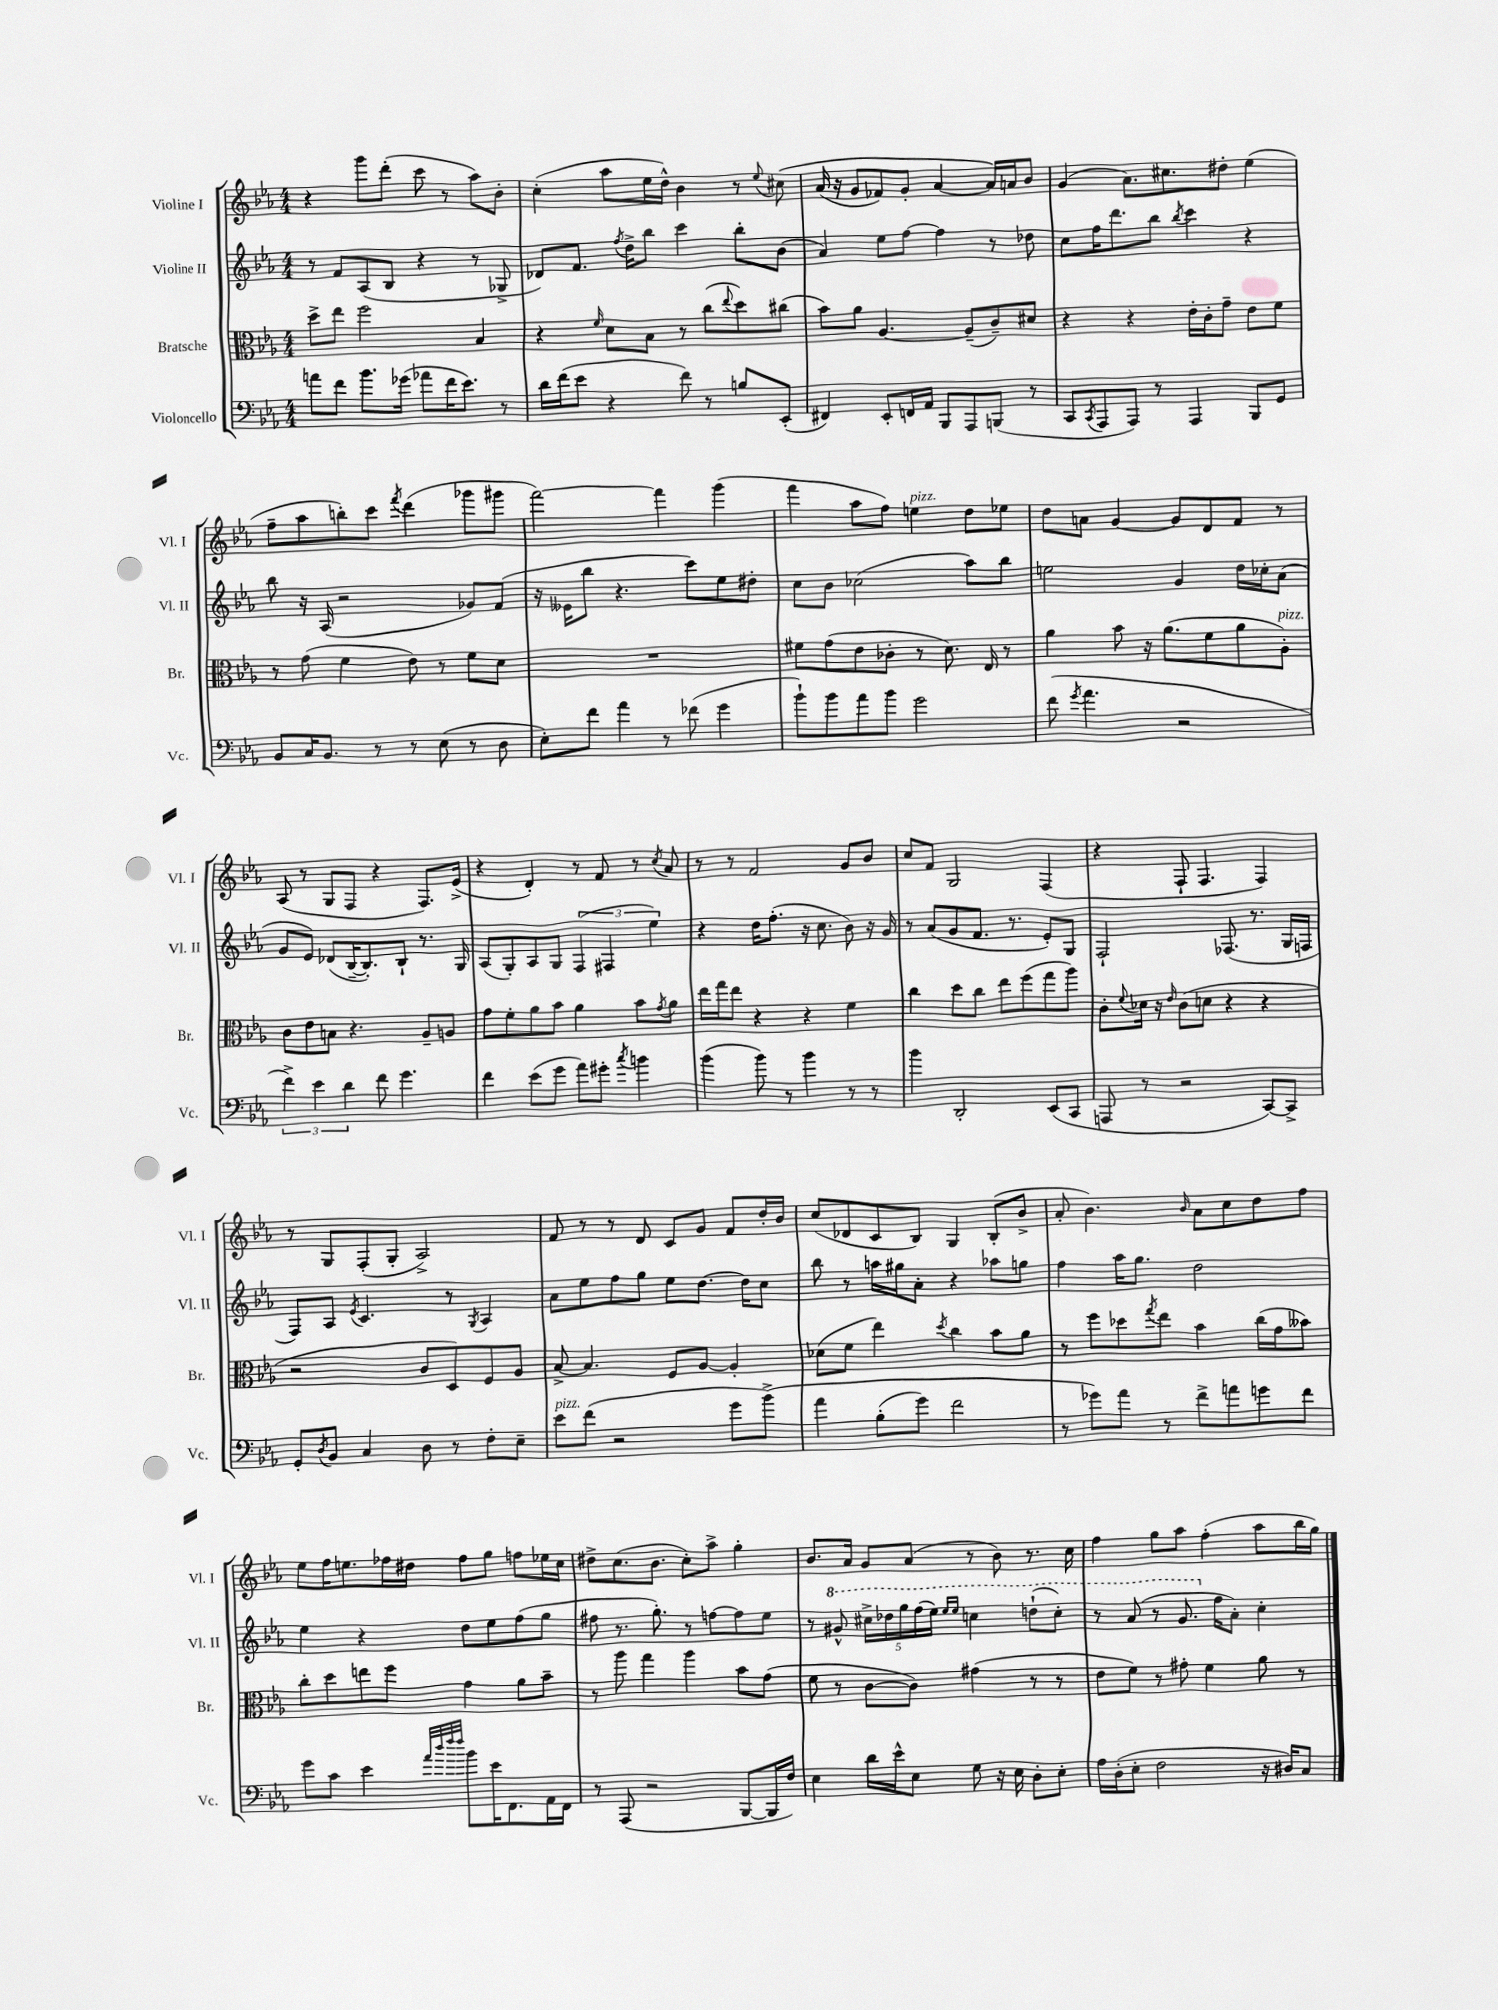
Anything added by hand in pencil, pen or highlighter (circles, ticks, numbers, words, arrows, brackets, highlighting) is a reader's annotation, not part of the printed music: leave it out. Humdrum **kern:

**kern	**kern	**kern	**kern
*staff4	*staff3	*staff2	*staff1
*clefF4	*clefC3	*clefG2	*clefG2
*k[b-e-a-]	*k[b-e-a-]	*k[b-e-a-]	*k[b-e-a-]
*M4/4	*M4/4	*M4/4	*M4/4
8a\L	8dd^\L	8r	4r
8f\J	8ee-\J	8f/L	.
8.b-\L	2ff\	(8A-/	8ggg\L
.	.	8B-/J	(8ddd'\J
(16g-\Jk	.	.	.
8a-\L	.	4r	8ccc\
16f\K	.	.	8r
8.e-\J)	.	.	.
.	4B-/	8r	8aa-\L)
8r	.	8G-^/	8b-'\J
=	=	=	=
16d\LL	4r	8d-/L)	(4cc'\
(16f\J	.	.	.
8e-\J	.	8.f/J	.
.	16qqf/	.	.
4r	8d\L	.	8aa-\L
.	.	8qff/	.
.	.	16dd^\LK	.
.	8B-\J	8bb-\J	16ee-\L
.	.	.	16dd^^\JJ)
8f\)	8r	4ccc\	4b-\
8r	(8cc\L	.	.
.	8qqee-/	.	.
8B/L	8dd\)	8bb-'\L	8r
.	.	.	8qqee-/
(8EE-'/J	(8cc#\J	(8b-\J	&(8cc#\
=	=	=	=
4FF#/)	8b-\L)	4a-/)	(16a-/
.	.	.	16r
.	8a-\J	.	8g/L
8EE-'/L	[4.A-/	8ee-\L	8f-/)
16FF/L	.	[8ff\J	8g'/J
16AA-/JJ	.	.	.
8BBB-/L	.	4ff\]	[4a-/
8AAA-/	(8A-~/]L	.	.
(8BBB/J	8c~/)	8r	16a-/]LL&)
.	.	.	16a/J
8r	8d#/J	8dd-\	8b-/J
=	=	=	=
8CC/L	4r	8cc\L	(4g/
8qCC/	.	.	.
8AAA-/	.	16ff\K	.
.	.	8.ddd\	.
8AAA-/J)	4r	.	8.a-\L)
8r	.	8bb-\J	.
.	.	.	8.cc#\
.	.	8qbb-/	.
4AAA-/	16e-'\LL	4ccc\	.
.	16c'\J	.	.
.	8g~\J	.	8dd#'\J
8BBB-/L	8e-\L	4r	(4ee-\
8GG/J	8f\J	.	.
=	=	=	=
8BB-/L	8r	8bb-\	8ff~\L
16C/K	(8g\	16r	8aa-\
8.BB-/J	.	(16A-/	.
.	4f\	2r	8bb'\)
8r	.	.	8ccc\J
.	.	.	8qfff/
8r	8e-\)	.	(4ddd\
(8E-\	8r	.	.
8r	8f\L	8g-/L)	8ggg-\L
8D\	8d\J	(8f/J	8ggg#\J
=	=	=	=
8E-'\L)	1r	16r	[2fff\)
.	.	16e--\LK	.
8f\J	.	8bb-\J	.
4a-\	.	4.r	.
8r	.	.	4fff\]
(8f-\	.	8ccc\L)	.
4g\	.	8ee-\	(4ggg\
.	.	8dd#'\J	.
=	=	=	=
8b-`\L)	8f#\L	8cc\L	4fff\
8b-\	(8g\	8b-\J	.
8a-\	8e-\	(2cc-\	8aa-\L
8b-\J	8c-'\J	.	8ff\J)
2g\	8r	.	4ee\
.	8.d\)	.	.
.	.	8aa-\L)	8dd\L
.	16E-/	.	.
.	8r	8bb-\J	8ee-\J
=	=	=	=
(8f\	4a-\	2ee\	8dd\L
8qg/	.	.	.
4.a-\	.	.	8a\J
.	8b-\	.	[4g/
.	16r	.	.
.	(8.a-\L	.	.
2r	.	4g/	8g/]L
.	8f\	.	8d/
.	8a-\	16dd\LL	8f/J
.	.	16cc-'\J	.
.	8A-'\J)	(8a-\J	8r
=	=	=	=
6f^\)	8c\L	8g/L	(8A-/
.	8e-\	8e-/J)	8r
6e-\	.	.	.
.	8B\J	(8d-/L	8G/L
6d\	.	.	.
.	4.r	[16B-~/K	8F/J
.	.	8.B-'/])	.
8f\	.	.	4r
4.g\	.	8B-`/J	.
.	8A-~/L	8.r	8.F/L)
.	8A/J	.	.
.	.	16G/	(16e-^/Jk
=	=	=	=
4f\	8g\L	(8A-/L	4r
.	8f'\	8G'/)	.
(8e-\L	8a-\	8A-/	4d'/)
8g\J	8b-\J	8G/J	.
8a-\L)	4a-\	(6F/	8r
8g#'\J	.	.	8f/
.	.	6F#/	.
8qcc/	.	.	.
4b\	8b-\L	.	8r
.	.	6ee-\)	.
.	8qg/	.	8qcc/
.	8a-\J	.	8a-/
=	=	=	=
(4b-\	16ee-\LL	4r	8r
.	16gg\J	.	.
.	8ee-\J	.	8r
8b-\)	4r	16dd\LK	2f/
.	.	(8.ff'\J	.
8r	.	.	.
4b-\	4r	16r	.
.	.	8.cc\	.
8r	4f\	8b-\)	8g/L
8r	.	16r	8b-/J
.	.	16g/	.
=	=	=	=
4b-\	4cc\	8r	8cc/L
.	.	(8a-/L	8f/J
2DD'/	8dd\L	8g/	2G/
.	8cc\J	8.f/J	.
.	8ee-\L	.	.
.	.	8.r	.
.	(8ff\	.	.
(8EE-/L	8gg\	8e-'/L)	(4F/
8CC/J	8aa-\J)	8G/J	.
=	=	=	=
8AAA/	8c'\L	2F`/	4r
.	8qqf/	.	.
8r	16d-\Jk	.	.
.	16r	.	.
.	16qqe-/	.	.
2r	(8c\L	.	8F`/
.	8d\J	.	4.F/
.	4r	(8.F-/	.
.	.	8.r	.
[8CC/L)	4r	.	4F/)
8CC^/]J	.	16G/LL	.
.	.	16F/JJ	.
=	=	=	=
8GG'/L	2r	8F/L)	8r
8qD/	.	.	.
8BB-/J	.	8A-/J	8G/L
.	.	8qe-/	.
4C/	.	4.c/	(8F'/
.	.	.	8G'/J
8D\	8c/L	.	2A-^/)
8r	8D/)	8r	.
.	.	8qG/	.
8F'\L	8F/	4A-/	.
8E-~\J	8A-/J	.	.
=	=	=	=
8e-\L	[8B-^/	8a-\L	8f/
(8f\J	4.B-/]	8ee-\	8r
2r	.	8ff\	8r
.	.	8gg\J	8d/
.	8F/L	8ee-\L	8c/L
.	[8A-/J	[8.dd\J	8g/J
8g\L	4A-'/]	.	8f/L
.	.	16dd\]LK	.
&(8b-^\J)	.	8cc\J	16dd'/L
.	.	.	16b-/JJ
=	=	=	=
4a-\	(8d-\L	8bb-\	(8cc/L
.	8f\J	8r	8d-/
(8B-'\L	4ee-\)	16aa\LL	8c/
.	.	16gg#\J	.
8g\J)	.	8a-'\J	8B-/J)
.	8qdd/	.	.
2f\	4cc\	4r	4G/
.	8b-\L	8aa-\L	(8B-'/L
.	8a-\J	8gg\J	8b-^/J
=	=	=	=
8r	8r	4ff\	8a-'/
8g-\L&)	8ff\L	.	4.b-\)
8a-\J	8dd-\	16aa-\LK	.
.	.	8.gg\J	.
.	8qgg/	.	.
8r	8ee-\J	.	.
.	.	.	16qqb-/
8f^\L	4b-\	2dd\	8a-\L
8a\	.	.	8cc\
8g\	(16cc\LL	.	8dd\
.	16g\J	.	.
8f\J	8b--\J)	.	8ff\J
=	=	=	=
8g\L	8cc'\L	4ee-\	8ee-\L
8c\J	8dd\	.	16ff\K
.	.	.	8.ee\
4e-\	8ee\	4r	.
.	8ff\J	.	16ff-\L
.	.	.	16dd#\JJ
32qqa-/LLL	.	.	.
32qqdd/	.	.	.
32qqff/	.	.	.
32qqff/JJJ	.	.	.
8b-\L	4g\	8dd\L	8ff-\L
16e-\K	.	8ee-\	8gg\J
8.FF\	.	.	.
.	8a-\L	(8ff\	8ff\L
16AA-\L	8b-~\J	8gg\J	16ee-\L
16FF\JJ	.	.	16cc\JJ
=	=	=	=
8r	8r	8ff#\	8dd#^\L
(8AAA-/	8aa-\	8.r	(8.cc\
2r	4gg\	.	.
.	.	8.gg'\)	8.b-\J
.	4aa-\	8r	8cc'\L)
.	.	[8ff\L	8aa-^\J
[8BBB-/L	8b-\L	8ff\]	4gg'\
16BBB-/]L	(8g\J	8ee-\J	.
16F/JJ)	.	.	.
=	=	=	=
4E-\	8f\	8r	8.b-/L
.	8r	8gg#^^/	.
.	.	.	16a-/Jk
16d\LL	[8c\L	20ccc#^\LL	8g/L
.	.	20ddd-\	.
16e-^^\J	.	.	.
.	.	20ggg\	.
8E-\J	8c\]J)	.	(8a-/J
.	.	(20fff\	.
.	.	20eee-\JJ)	.
.	.	16qqeee-/LL	.
.	.	16qqeee-/JJ	.
8G\	(4g#\	4ccc\	8r
16r	.	.	8b-\)
16E-\	.	.	.
8D'\L	8r	(8ddd`\L	8.r
8E-'\J	8r	8ccc'\J)	.
.	.	.	16cc\
=	=	=	=
16A-\LL	8e-\L	8r	4ff\
(16D'\J	.	.	.
8E-'\J	8f\J)	(8aa-/	.
2F\	8r	8r	8gg\L
.	8g#'\	8.gg/	8aa-\J
.	4f\	.	(4ff'\
.	.	16ff\LK	.
.	.	8a-'\J)	.
16r	8a-\	4cc'\	8aa-\L
16D#/LK)	.	.	.
8C/J	8r	.	16bb-\L
.	.	.	16gg\JJ)
==	==	==	==
*-	*-	*-	*-
